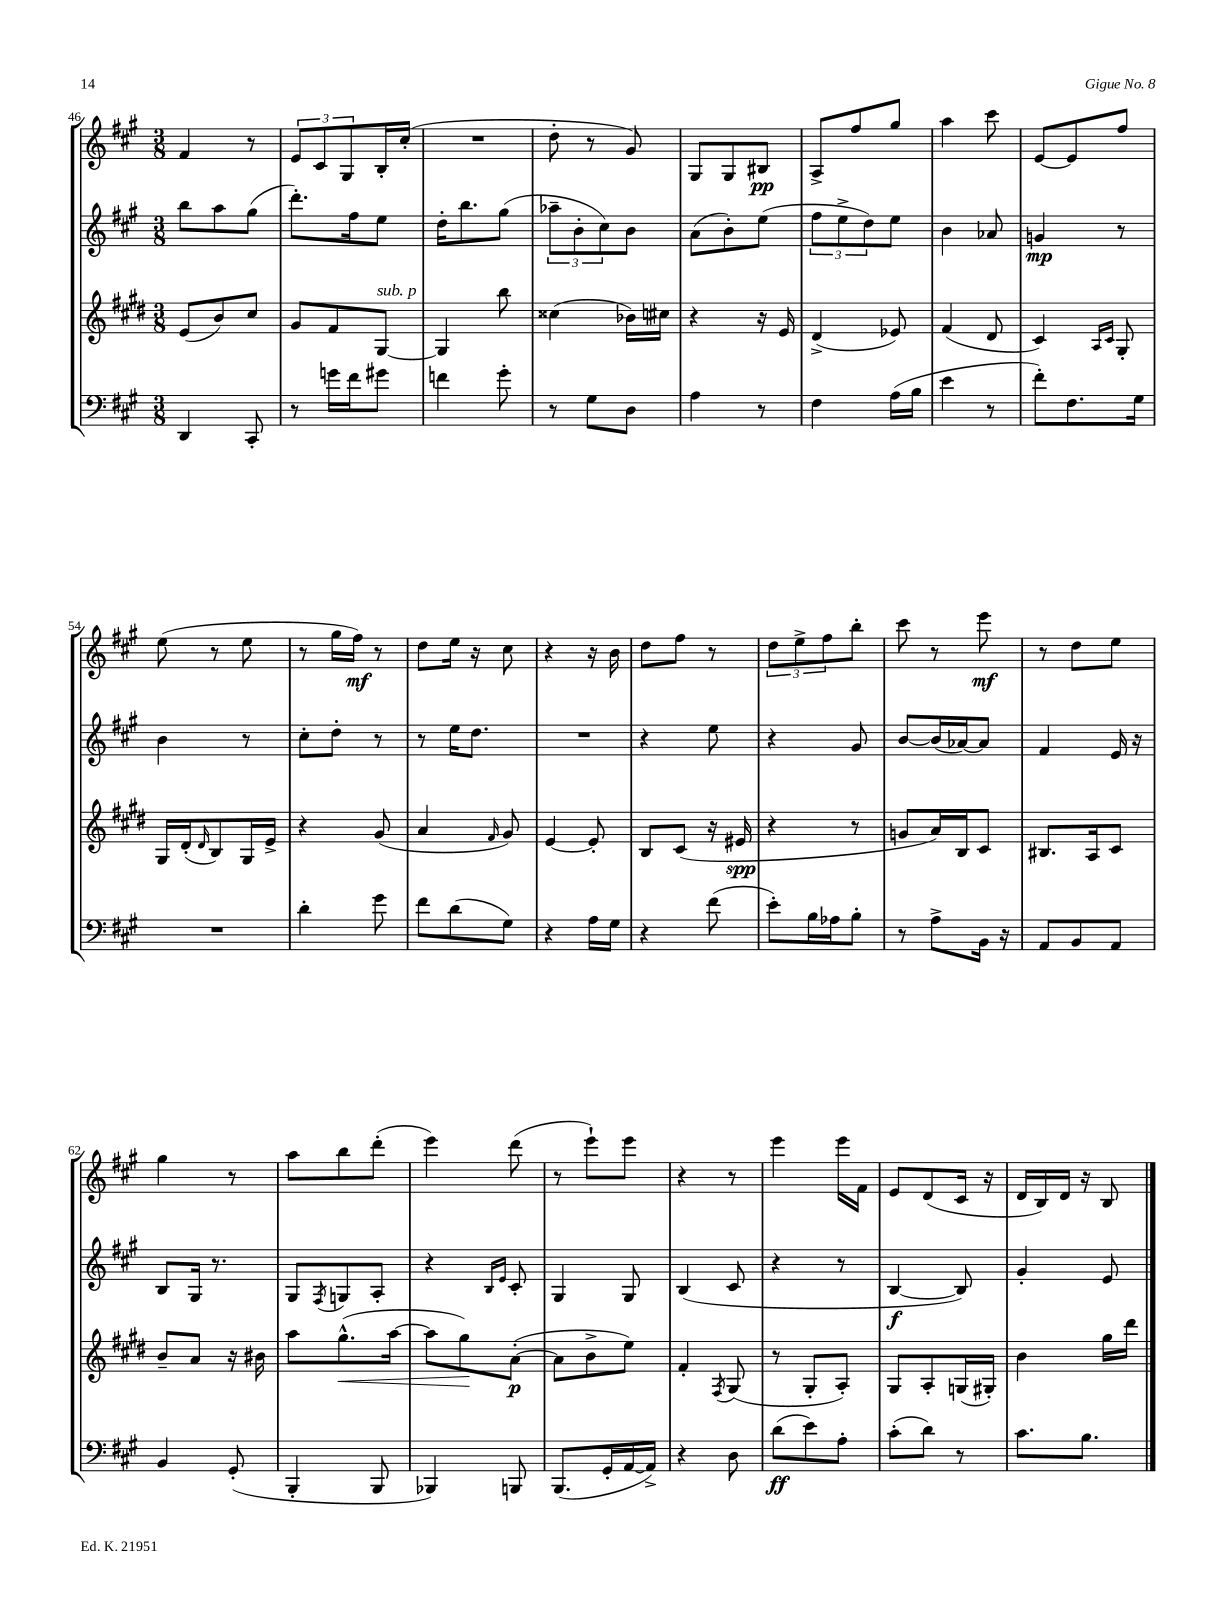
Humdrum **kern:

**kern	**kern	**kern	**kern
*staff4	*staff3	*staff2	*staff1
*clefF4	*clefG2	*clefG2	*clefG2
*k[f#c#g#]	*k[f#c#g#d#]	*k[f#c#g#]	*k[f#c#g#]
*M3/8	*M3/8	*M3/8	*M3/8
4DD/	(8e/L	8bb\L	4f#/
.	8b/)	8aa\	.
8CC#'/	8cc#/J	(8gg#\J	8r
=	=	=	=
8r	8g#/L	8.ddd'\L)	12e/L
.	.	.	12c#/
16g\LL	8f#/	.	.
.	.	.	12G#/
16f#\J	.	16ff#\k	.
8g#\J	[8G#/J	8ee\J	16B'/L
.	.	.	(16cc#'/JJ
=	=	=	=
4f\	4G#/]	16dd'\LK	4.r
.	.	8.bb\	.
8g#'\	8bb\	(8gg#\J	.
=	=	=	=
8r	(4cc##\	12aa-~\L	8dd'\
.	.	12b'\	.
8G#\L	.	.	8r
.	.	12cc#\)	.
8D\J	16b-\LL)	8b\J	8g#/)
.	16cc#\JJ	.	.
=	=	=	=
4A\	4r	(8a\L	8G#/L
.	.	8b'\)	8G#/
8r	16r	(8ee\J	8B#/J
.	16e/	.	.
=	=	=	=
4F#\	(4d#^/	12ff#\L	8A^/L
.	.	12ee^\	.
.	.	.	8ff#/
.	.	12dd\)	.
(16A\LL	8e-/)	8ee\J	8gg#/J
16B\JJ	.	.	.
=	=	=	=
4e\	(4f#/	4b\	4aa\
8r	8d#/	8a-/	8ccc#\
=	=	=	=
8f#'\L)	4c#/)	4g/	[8e/L
8.F#\	.	.	8e/]
.	16qqA/LL	.	.
.	16qqc#/JJ	.	.
.	8G#'/	8r	8ff#/J
16G#\Jk	.	.	.
=	=	=	=
4.r	16G#/LL	4b\	(8ee\
.	(16d#'/J	.	.
.	16qqd#/	.	.
.	8B/)	.	8r
.	16G#/L	8r	8ee\
.	16e^/JJ	.	.
=	=	=	=
4d'\	4r	8cc#'\L	8r
.	.	8dd'\J	16gg#\LL
.	.	.	16ff#\JJ)
8g#\	(8g#/	8r	8r
=	=	=	=
8f#\L	4a/	8r	8dd\L
(8d\	.	16ee\LK	16ee\Jk
.	.	8.dd\J	16r
.	16qqf#/	.	.
8G#\J)	8g#/)	.	8cc#\
=	=	=	=
4r	[4e/	4.r	4r
16A\LL	8e'/]	.	16r
16G#\JJ	.	.	16b\
=	=	=	=
4r	8B/L	4r	8dd\L
.	(8c#/J	.	8ff#\J
(8f#\	16r	8ee\	8r
.	16e#/	.	.
=	=	=	=
8e'\L)	4r	4r	12dd\L
.	.	.	12ee^\
16B\L	.	.	.
.	.	.	12ff#\
16A-\J	.	.	.
8B'\J	8r	8g#/	8bb'\J
=	=	=	=
8r	8g/L	[8b/L	8ccc#\
8A^\L	16a/L)	(16b/]L	8r
.	16B/J	[16a-/J)	.
16BB\Jk	8c#/J	8a-/]J	8eee\
16r	.	.	.
=	=	=	=
8AA/L	8.B#/L	4f#/	8r
8BB/	.	.	8dd\L
.	16A/k	.	.
8AA/J	8c#/J	16e/	8ee\J
.	.	16r	.
=	=	=	=
4BB/	8b~/L	8B/L	4gg#\
.	8a/J	16G#/Jk	.
.	.	8.r	.
(8GG#'/	16r	.	8r
.	16b#\	.	.
=	=	=	=
4BBB'/	8aa\L	8G#/L	8aa\L
.	.	8qF#/	.
.	(8.gg#^^\	8G/	8bb\
8BBB/	.	8A'/J	(8ddd'\J
.	[16aa\Jk	.	.
=	=	=	=
4BBB-/)	8aa\]L	4r	4eee\)
.	8gg#\)	.	.
.	.	16qqB/LL	.
.	.	16qqe/JJ	.
8BBB/	([8a'\J	8c#'/	(8ddd\
=	=	=	=
(8.BBB/L	8a\]L	4G#/	8r
.	8b^\	.	8eee`\L)
16GG#'/L	.	.	.
[16AA/	8ee\J)	8G#/	8eee\J
16AA^/]JJ)	.	.	.
=	=	=	=
4r	4f#'/	(4B/	4r
.	8qF#/	.	.
8D\	(8G#/	8c#/	8r
=	=	=	=
(8d\L	8r	4r	4eee\
8e\)	8G#'/L	.	.
8A'\J	8A'/J)	8r	16eee\LL
.	.	.	16f#\JJ
=	=	=	=
(8c#'\L	8G#/L	[4B/	8e/L
8d\J)	8A'/	.	(8d/
8r	(16G/L	8B/])	16c#/Jk
.	16G#'/JJ)	.	16r
=	=	=	=
8.c#\L	4b\	4g#'/	16d/LL
.	.	.	16B/)
.	.	.	16d/JJ
8.B\J	.	.	16r
.	16gg#\LL	8e/	8B/
.	16ddd#\JJ	.	.
==	==	==	==
*-	*-	*-	*-
